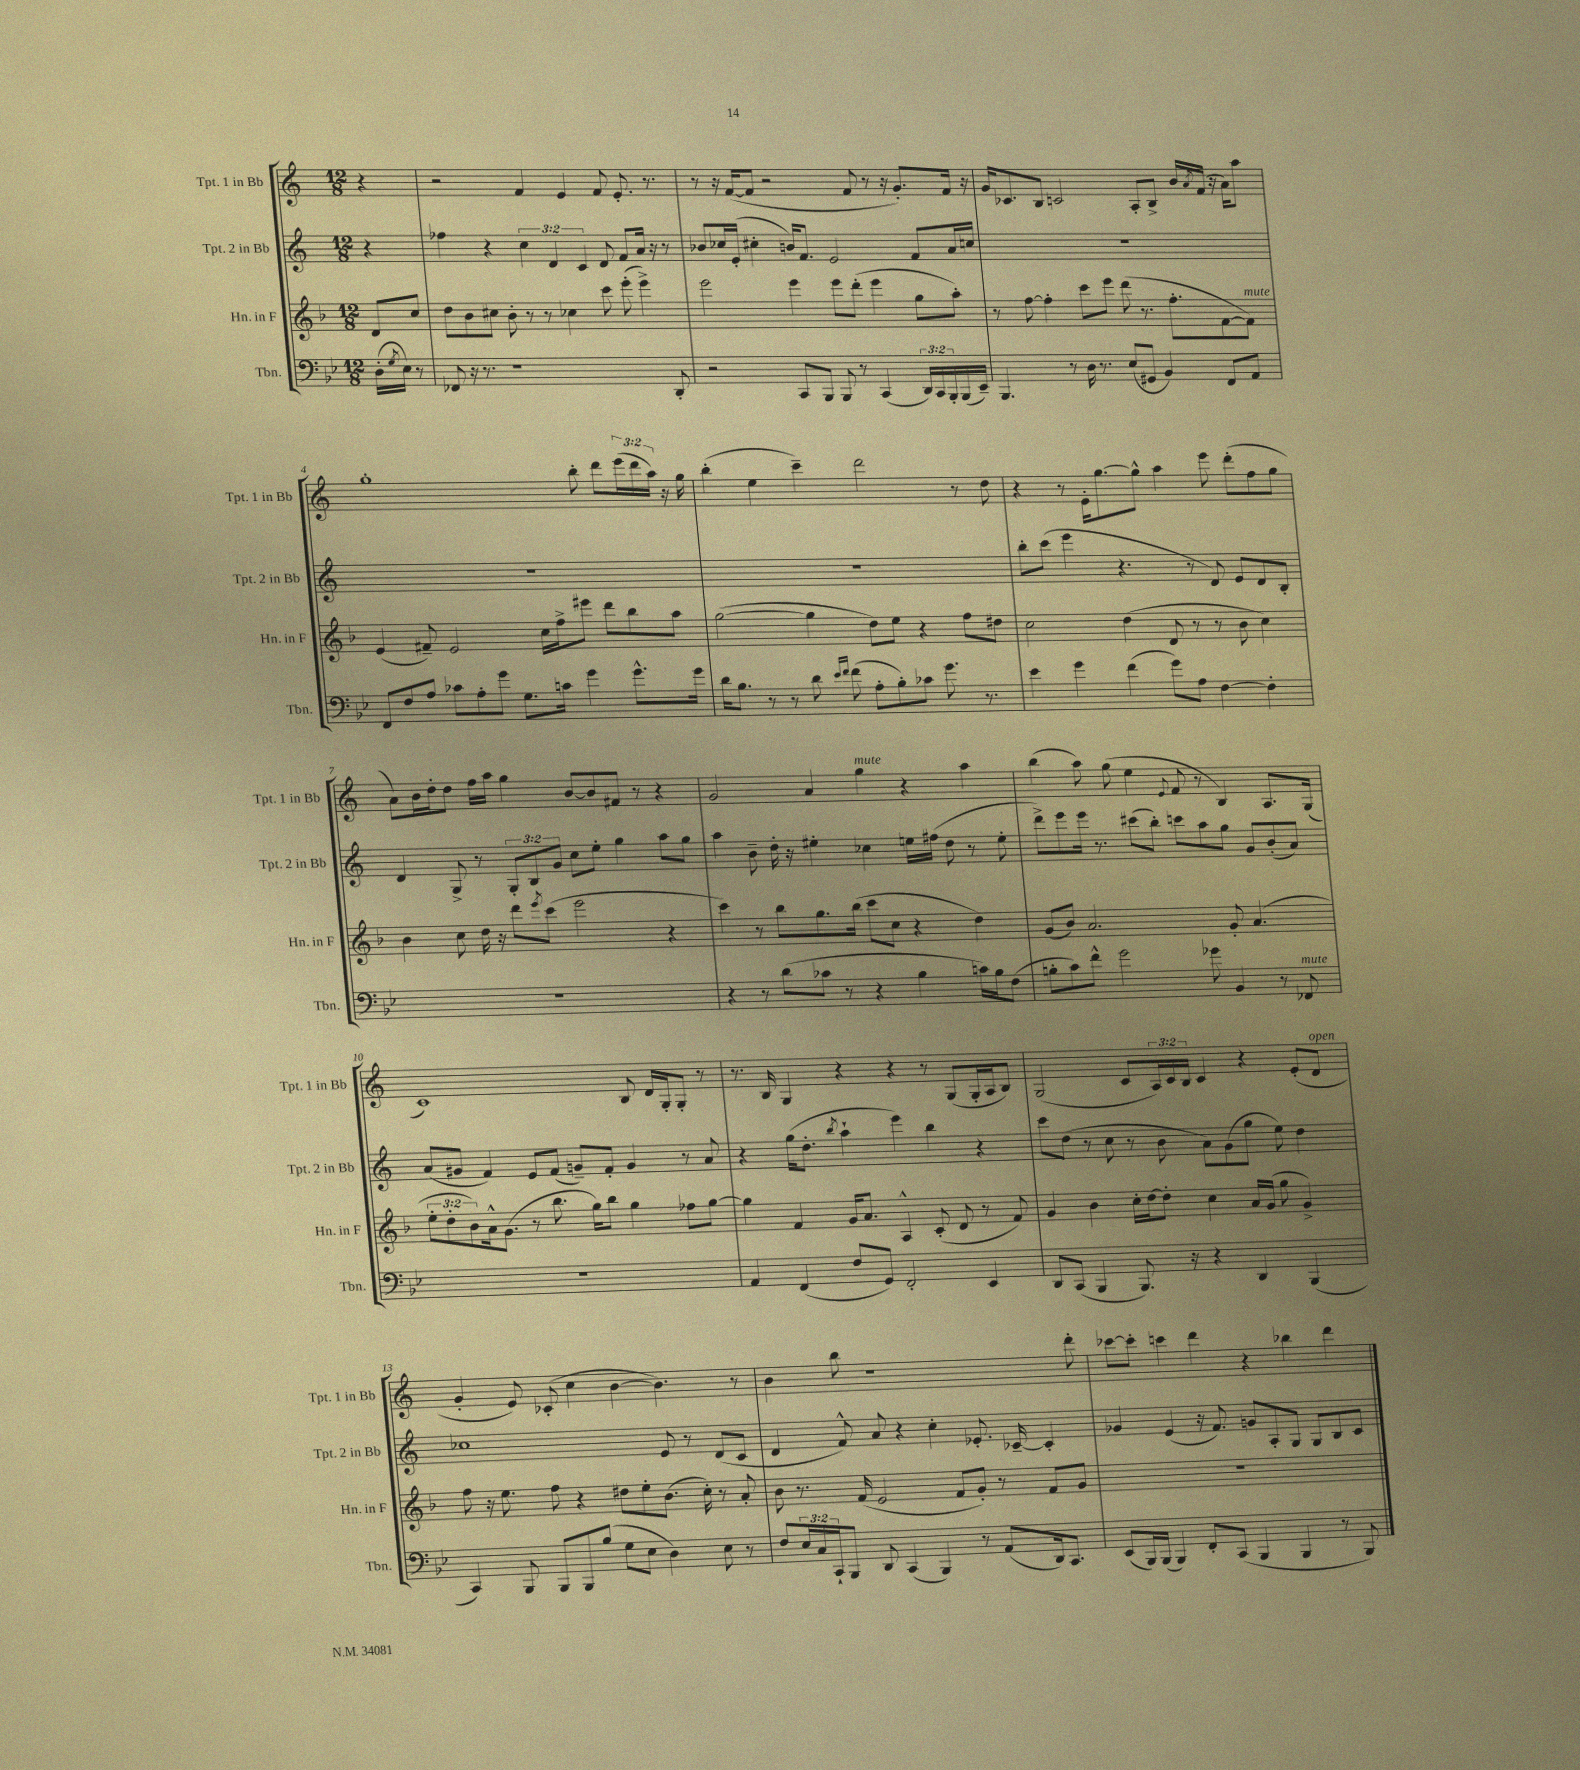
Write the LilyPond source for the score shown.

<<
\new StaffGroup <<
\new Staff = "s0" \with { instrumentName = "Tpt. 1 in Bb" shortInstrumentName = "Tpt. 1 in Bb" } {
    \clef treble \key c \major \numericTimeSignature \time 12/8 \override Staff.TupletNumber.text = #tuplet-number::calc-fraction-text \partial 4
    r4 |
    r2 f'4 e'4 f'8 e'8.-. r8. |
    r8 r16 f'16~( f'8 r2 f'8 r8 r16 g'8.-.) f'16 r16 |
    g'16 ces'8. b8 c'2 a8-. b8-> b'16 \acciaccatura { a'8 } f'16( r16 a'16) a''8 |
    g''1-. b''8-. d'''8 \tuplet 3/2 { e'''16( d'''16 a''16) } r16 g''16 |
    b''4-.( e''4 c'''4--) d'''2 r8 d''8 |
    r4 r8 e'16-. g''8.~ g''8-^ a''4 e'''8 d'''8-.( f''8 g''8 |
    a'8) b'16 d''16-. d''8 f''16 a''16 g''4 b'8~ b'8 fis'8 r8 r4 |
    g'2 a'4 g''4^\markup { \italic "mute" } r4 a''4 |
    b''4( a''8) g''8( e''4 \appoggiatura { e'8 } f'8 r8 b4) a8. g16( |
    c'1) b8 d'16 g16-. g8-. r8 |
    r8. b16 g4 r4 r4 r8 g8( g16-. a16 b8) |
    g2( c'8 \tuplet 3/2 { a16) c'16 b16 } c'4 r4 e'8-.( d'8^\markup { \italic "open" } |
    g'4-. e'8) ces'8-.( c''4 b'4~ b'4.) r8 |
    b'4 b''8 r1 d'''8-. |
    ces'''8~ ces'''8-. c'''4 d'''4 r4 bes''4 d'''4 \bar "|." |
}
\new Staff = "s1" \with { instrumentName = "Tpt. 2 in Bb" shortInstrumentName = "Tpt. 2 in Bb" } {
    \clef treble \key c \major \numericTimeSignature \time 12/8 \override Staff.TupletNumber.text = #tuplet-number::calc-fraction-text \partial 4
    r4 |
    fes''4 r4 \tuplet 3/2 { c''4 d'4 c'4 } d'8 f'8 a'16 r16 r8 |
    bes'8 ces''16 e'16-.( cis''4-. b'16) f'8. e'2 f'8 a'16 c''16 |
    R1. |
    R1. |
    R1. |
    b''8-. c'''8( e'''4 r4. r8 d'8) e'8 d'8 b8-. |
    d'4 g8-> r8 \tuplet 3/2 { g8-. b8 g'8 } c''8 e''8-. g''4 a''8 g''8 |
    a''4 b'8-- d''16-. r16 eis''4-. ces''4 e''16 fis''16( d''8 r8 e''8-. |
    d'''8->) e'''8 e'''16 r8. cis'''8( b''8-.) c'''8 a''8 g''8 g'8 b'8-.( a'8) |
    a'8( gis'8 f'4) e'8 f'8( g'8--) f'8-. g'4 r8 a'8 |
    r4 g''16( d''8.-. \acciaccatura { b''8 } a''4-! e'''4) b''4 r4 |
    c'''8 d''8( r8 c''8 r8 b'8 a'8) g'8( g''8 e''8) d''4 |
    ces''1 e'8 r8 d'8( c'8 |
    d'4 f'8-^) a'8 r4 c''4-. ees'8.-. ces'16~-- ces'4-. |
    ges'4 e'4( r16 f'8.) g'8 a8-. g8 g8 b8 c'8 \bar "|." |
}
\new Staff = "s2" \with { instrumentName = "Hn. in F" shortInstrumentName = "Hn. in F" } {
    \clef treble \key f \major \numericTimeSignature \time 12/8 \override Staff.TupletNumber.text = #tuplet-number::calc-fraction-text \partial 4
    d'8 c''8 |
    d''8 bes'8 cis''8 bes'8-. r8 r8 ces''4 c'''8 e'''8-.( e'''4->) |
    e'''2 e'''4 e'''8 d'''8-.( e'''4 g''8 a''8-.) |
    r8 f''8~ f''4-. c'''8 e'''8 d'''8( r8. f''8.-. f'8~ f'8^\markup { \italic "mute" }) |
    e'4( fis'8--) e'2 c''16 f''16-> eis'''8 d'''8 bes''8 a''8 |
    g''2~( g''4 d''8) e''8 r4 f''8 dis''8 |
    c''2 d''4( d'8 r8 r8 bes'8 c''4) |
    bes'4 c''8 d''16 r16 d'''8 \acciaccatura { e'''8 } c'''8( e'''2 r4 |
    c'''4) r8 bes''8 g''8. bes''16( c'''8 c''8 r4 d''4) |
    g'8( bes'8) a'2. g'8-. a'4.( |
    \tuplet 3/2 { e''8-. d''8-. bes'8) } a'16-^ g'8.( r8 bes''8. g''16) bes''8 g''4 fes''8 g''8~ |
    g''4 f'4 g'16 a'8. a4-^ c'8-.( d'8 r8 f'8) |
    g'4 bes'4 c''16-. d''16~ d''8-. c''4 a'16 g'16( g''8 g'4->) |
    f''8 r16 e''8. f''8 r4 dis''8 e''8-. bes'8.( c''16-.) r8 a'8-. |
    bes'8 r8. f'16( e'2 f'8 g'8-.) r8 f'8 g'8 |
    R1. \bar "|." |
}
\new Staff = "s3" \with { instrumentName = "Tbn." shortInstrumentName = "Tbn." } {
    \clef bass \key bes \major \numericTimeSignature \time 12/8 \override Staff.TupletNumber.text = #tuplet-number::calc-fraction-text \partial 4
    d16-.( \acciaccatura { g8 } ees16) r8 |
    fes,8 r16 r8. r1 d,8-. |
    r2 c,8 bes,,8 bes,,8 r8 c,4( \tuplet 3/2 { d,16) c,16 bes,,16-. } bes,,16( ees,16--) |
    bes,,4. r8 d16 r8. ees8( gis,8 bes,4) f,8 a,8 |
    f,8 f8 a8 ces'8 a8-. g'8 g8. c'16 g'4 g'8.-^ g'16 |
    d'16 bes8. r8 r8 d'8 \grace { ees'16 f'16 } f'8( a8-. bes8-.) ces'8 g'8. r8. |
    ees'4 g'4 f'4( g'8) a8 f4~ f4-. |
    R1. |
    r4 r8 d'8( ces'8 r8 r4 bes4 c'16) bes16 f8( |
    b8-. c'8) f'8-^ g'2 ges'8 bes,4 r8 fes,8^\markup { \italic "mute" } |
    R1. |
    a,4 f,4( f8 g,8) f,2-. ees,4 |
    d,8 c,8( bes,,4 bes,,8.) r16 r4 d,4 bes,,4( |
    c,4) bes,,8 bes,,8 bes,,8 bes8( g8 ees8 d4) ees8 r8 |
    f8 \tuplet 3/2 { ees16 c16 c,16-! } bes,,8 d,8 c,4( bes,,4) r8 a,8( d,16) c,8. |
    ees,8( bes,,16) bes,,16( bes,,4) f,8-. c,8( bes,,4 bes,,4 r8 bes,,8) \bar "|." |
}
>>
>>
